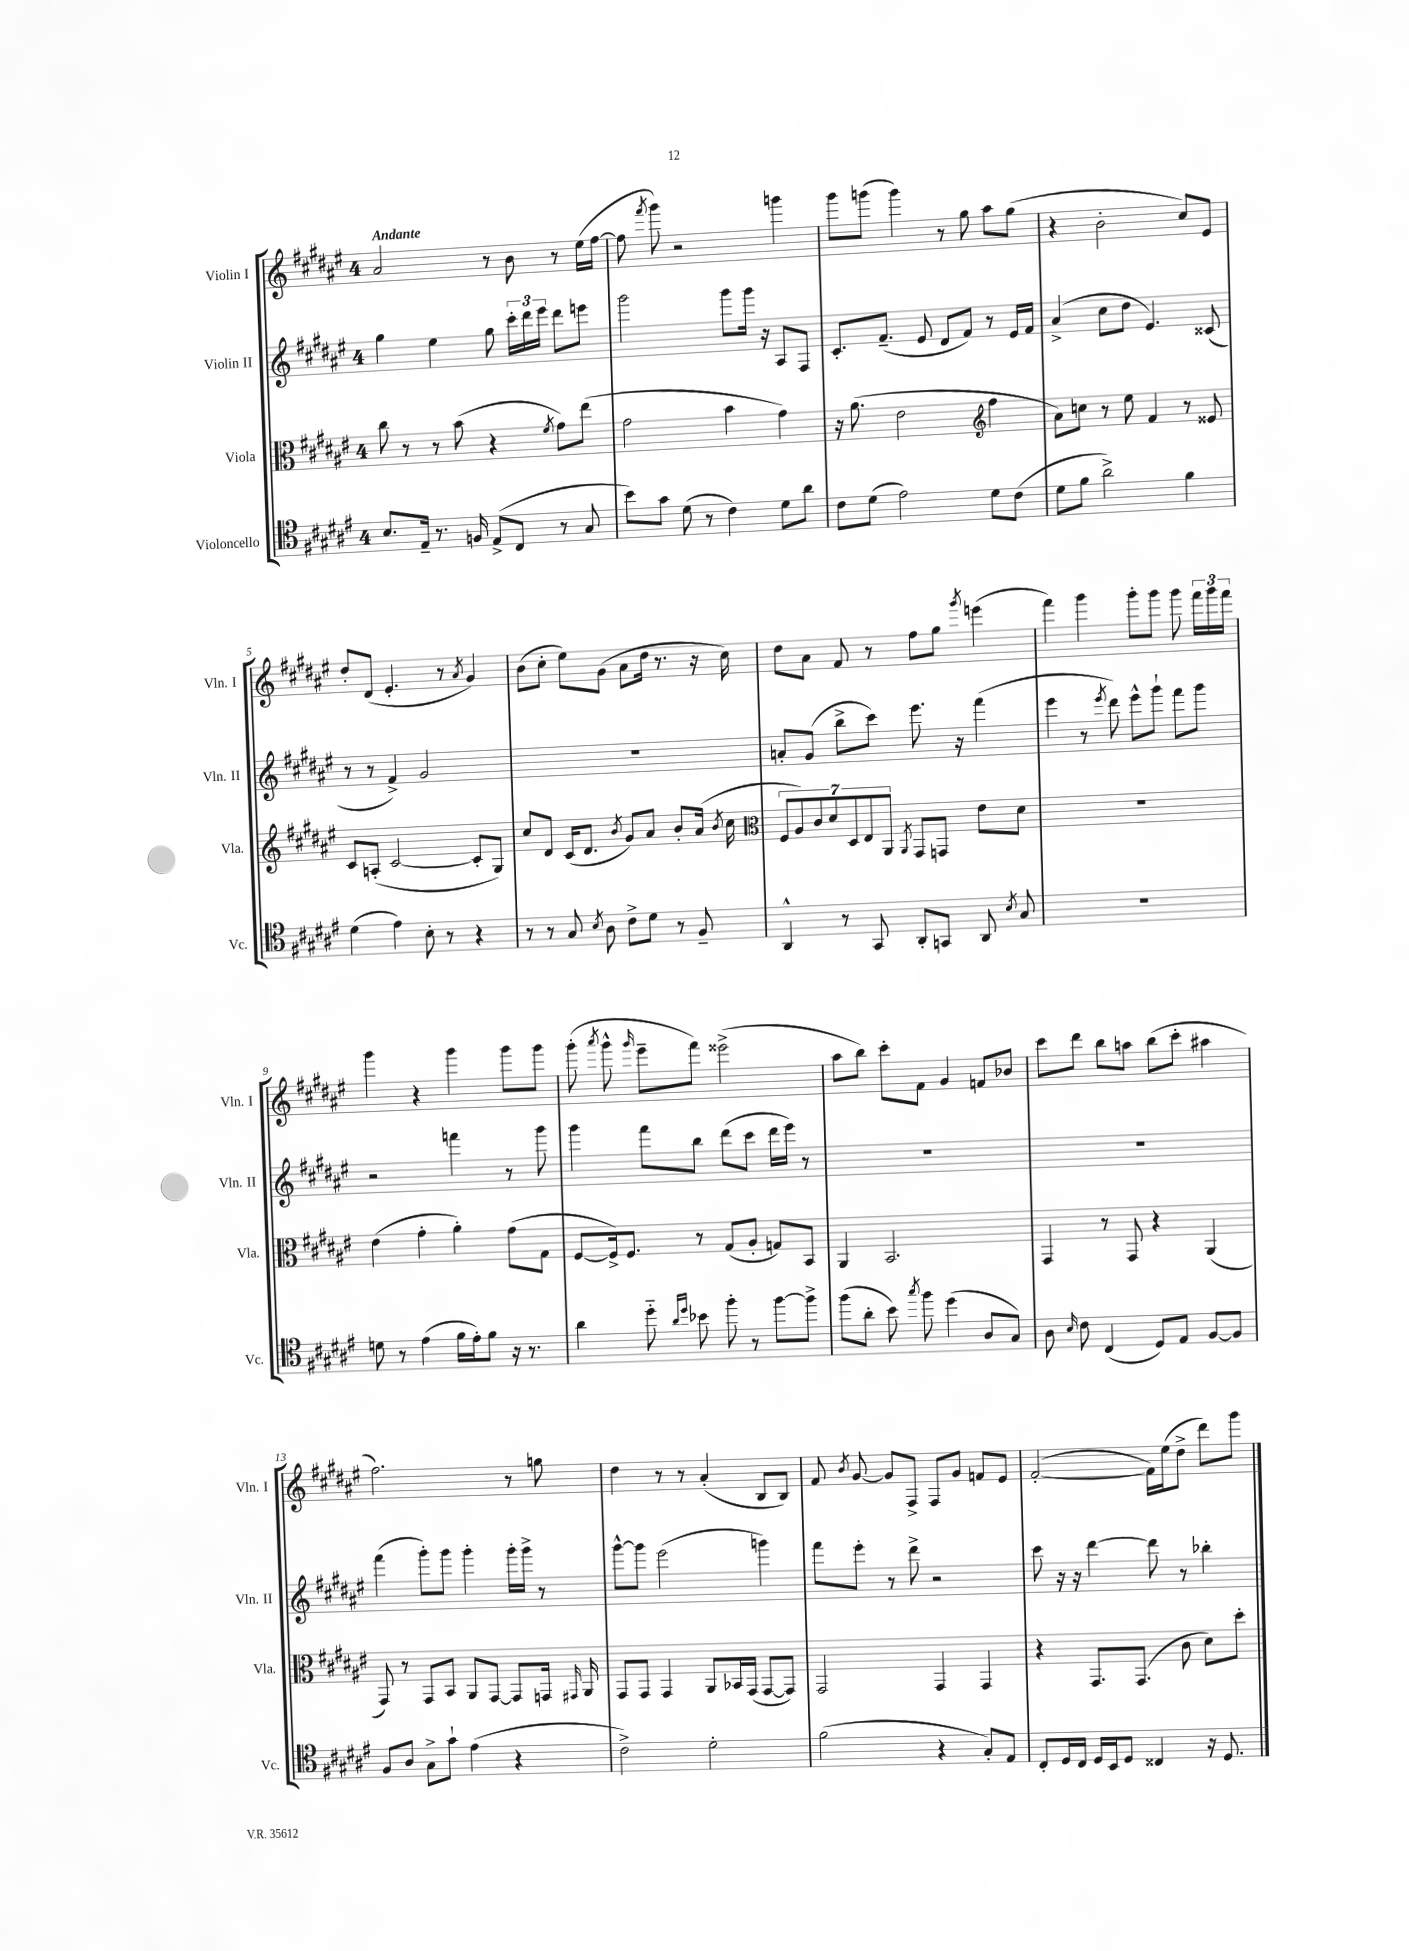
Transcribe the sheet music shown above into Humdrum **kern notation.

**kern	**kern	**kern	**kern
*staff4	*staff3	*staff2	*staff1
*clefC4	*clefC3	*clefG2	*clefG2
*k[f#c#g#d#a#e#]	*k[f#c#g#d#a#e#]	*k[f#c#g#d#a#e#]	*k[f#c#g#d#a#e#]
*M4/4	*M4/4	*M4/4	*M4/4
8.B	8cc#	4gg#	2a#
.	8r	.	.
16E#~	.	.	.
8.r	8r	4ee#	.
.	(8b	.	.
16F	.	.	.
(8E#^	4r	8gg#	8r
8C#	.	24ccc#'	8b
.	.	24ddd#	.
.	.	24eee#	.
.	8qf#	.	.
8r	8g#)	8ddd#	8r
8G#	(8ee#	8eee	(16ee#
.	.	.	[16ff#
=	=	=	=
8b)	2g#	2ggg#	8ff#]
.	.	.	8qfff#
8g#	.	.	8ggg#)
(8d#	.	.	2r
8r	.	.	.
4c#)	4b	8ggg#	.
.	.	16ggg#	.
.	.	16r	.
8d#	4g#)	8A#	4ggg
8a#	.	8F#	.
=	=	=	=
8c#	16r	8.c#'	8ggg#
.	(8.a#	.	.
(8d#	.	.	(8ggg
.	.	(8.f#~	.
2e#)	2e#	.	4ggg)
.	.	8e#	.
.	.	8d#	8r
.	.	8f#)	8gg#
*	*clefG2	*	*
8d#	4ff#	8r	8aa#
(8c#	.	16e#	(8gg#
.	.	16f#	.
=	=	=	=
8d#	8a#)	(4a#^	4r
8f#	8cc	.	.
2a#^)	8r	8cc#	2b'
.	8ee#	8dd#	.
.	4f#	4.e#)	.
4f#	8r	.	8cc#)
.	8e##	(8c##	8e#
=	=	=	=
(4d#	8c#	8r	8dd#'
.	(8A'	8r	(8d#
4e#)	[2c#	4f#^)	4.e#'
8B'	.	2g#	.
8r	.	.	8r
.	.	.	8qa#
4r	8c#']	.	4g#)
.	8G#)	.	.
=	=	=	=
8r	8cc#	1r	(8b
8r	8d#	.	8cc#'
8G#	(16c#	.	8ee#)
.	8.d#	.	.
8qB	.	.	.
8A#	.	.	(8g#
.	8qb	.	.
8c#^	8g#)	.	8a#
8d#	8a#	.	16dd#
.	.	.	8.r
8r	8b'	.	.
8F#~	(16a#	.	16r
.	8qb	.	.
.	16cc#	.	16cc#)
=	=	=	=
*	*clefC3	*	*
4AA#^^	14F#	8a'	8dd#
.	14A#)	.	.
.	.	(8g#	8a#
.	14c#	.	.
.	14d#	.	.
8r	.	8bb^	8f#
.	14D#	.	.
.	14E#	.	.
8GG#	.	8ccc#)	8r
.	14AA#	.	.
.	8qAA#	.	.
8AA#'	8GG#	8.eee#	8ff#
8GG	8GG	.	8gg#
.	.	16r	.
.	.	.	8qggg#
8AA#	8e#	(4fff#	(4eee
8qB	.	.	.
8G#	8d#	.	.
=	=	=	=
1r	1r	4eee#	4fff#)
.	.	8r	4ggg#
.	.	8qeee#	.
.	.	8ddd#)	.
.	.	8eee#^^	8ggg#'
.	.	8ggg#`	8ggg#
.	.	8fff#	8ggg#
.	.	8ggg#	24fff#
.	.	.	24ggg#
.	.	.	24fff#
=	=	=	=
8d	(4e#	2r	4ggg#
8r	.	.	.
(4e#	4g#'	.	4r
16f#	4a#')	4fff	4ggg#
16e#')	.	.	.
8f#	.	.	.
16r	(8g#	8r	8ggg#
8.r	.	.	.
.	8G#	8ggg#	8ggg#
=	=	=	=
4a#	[8F#	4ggg#	(8ggg#'
.	.	.	8qaaa#
.	16F#^])	.	8ggg#^^
.	8.F#	.	.
.	.	.	16qqggg#
8dd#'~	.	8fff#	8eee#~
16qqa#	.	.	.
16qqdd#	.	.	.
8b-	8r	8bb	8fff#)
8ff#'	(8G#	(8ddd#	(2eee##^
8r	8A#'	8ccc#	.
[8ff#	8G)	16ddd#	.
.	.	16eee#)	.
8ff#^]	8BB	8r	.
=	=	=	=
(8ff#	4AA#	1r	8aa#
8a#'	.	.	8bb)
8b)	2.BB	.	8ccc#'
8qgg#	.	.	.
8ff#	.	.	8f#
(4dd#	.	.	4g#
8A#	.	.	8f
8G#)	.	.	8b-
=	=	=	=
8A#	4GG#	1r	8ccc#
16qqB	.	.	.
8c#	.	.	8ddd#
(4C#	8r	.	8bb
.	8GG#	.	8aa
8D#)	4r	.	(8bb
8E#	.	.	8ccc#'
[8F#	(4AA#	.	4aa#
8F#]	.	.	.
=	=	=	=
8F#	8GG#)	(4fff#	2.ff#)
8A#	8r	.	.
8G#^	8GG#	8ggg#')	.
8g#`	8BB	8ggg#	.
(4e#	8AA#	4ggg#'	.
.	[8GG#	.	.
4r	8GG#]	16ggg#'	8r
.	.	16ggg#^	.
.	16GG	8r	8gg
.	16qqGG#	.	.
.	16AA#	.	.
=	=	=	=
2c#^)	8GG#	[8ggg#^^	4dd#
.	8GG#	8ggg#]	.
.	4GG#	(2eee#	8r
.	.	.	8r
2d#'	8AA#	.	(4a#'
.	16BB-	.	.
.	(16GG#	.	.
.	[8GG#	4ggg)	8B
.	8GG#])	.	8B)
=	=	=	=
(2f#	2GG#	8fff#	8f#
.	.	.	8qb
.	.	8eee#'	[8g#
.	.	8r	8g#]
.	.	8ddd#^	8F#^
4r	4GG#	2r	8F#
.	.	.	8g#
8G#')	4GG#	.	8f
8E#	.	.	8e#
=	=	=	=
8C#'	4r	8ccc#	([2f#'
16D#	.	16r	.
16C#	.	16r	.
16D#	8.GG#	[4ddd#	.
16BB	.	.	.
8D#	.	.	.
.	(8.GG#	.	.
4C##	.	8ddd#]	16f#])
.	.	.	(16ee#
.	8c#	8r	8dd#^
16r	8d#)	4bb-'	8ddd#)
8.D#	.	.	.
.	8dd#'	.	8ggg#
==	==	==	==
*-	*-	*-	*-
